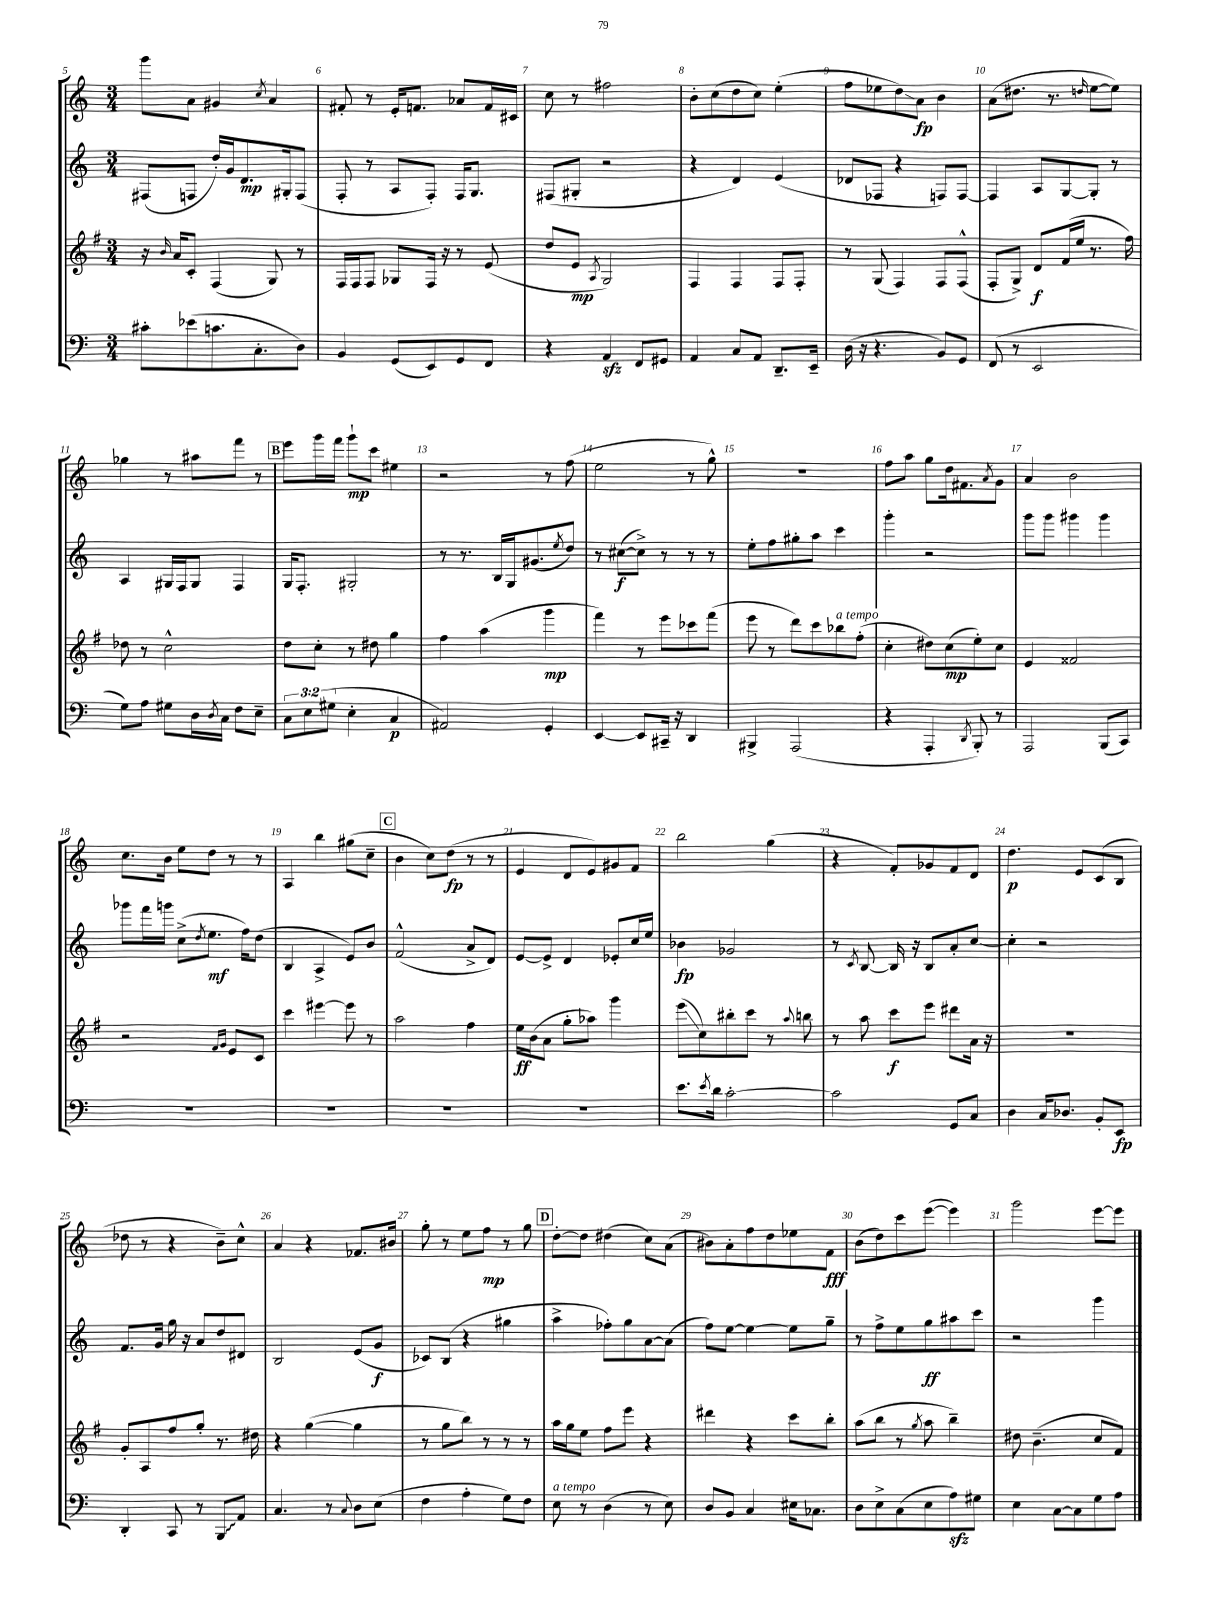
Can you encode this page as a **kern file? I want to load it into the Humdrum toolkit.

**kern	**kern	**kern	**kern
*staff4	*staff3	*staff2	*staff1
*clefF4	*clefG2	*clefG2	*clefG2
*k[]	*k[f#]	*k[]	*k[]
*M3/4	*M3/4	*M3/4	*M3/4
8c#'\L	16r	(8F#/L	8ggg\L
.	16qqb/	.	.
.	16a/LK	.	.
(8e-\	8c'/J	8F/J	8a\J
8.c\	(4F#/	16dd'/LL)	4g#/
.	.	16g/J	.
.	.	8.d/	.
8.C'\	.	.	.
.	.	.	8qcc/
.	8G/)	.	4a/
.	.	16G#'/k	.
8D\J)	8r	(8F/J	.
=	=	=	=
4BB/	16F#/LL	8F'/	8f#'/
.	16F#/J	.	.
.	8F#/J	8r	8r
(8GG/L	8G-/L	8A/L	16e'/LK
.	.	.	8.f/J
8EE/)	16F#/Jk	8F'/J)	.
.	16r	.	.
8GG/	8r	16F/LK	8a-/L
.	.	8.G/J	.
8FF/J	(8e/	.	16f/L
.	.	.	16c#/JJ
=	=	=	=
4r	8dd/L	(8F#/L	8cc\
.	8e/J	8G#'/J	8r
.	8qA/	.	.
4AA/	2G/)	2r	2ff#\
8FF/L	.	.	.
8GG#/J	.	.	.
=	=	=	=
4AA/	4F#/	4r	8b'\L
.	.	.	(8cc\
8C/L	4F#/	4d/)	8dd\
8AA/J	.	.	8cc\J)
8.DD~/L	8F#/L	(4e/	(4ee'\
.	8F#'/J	.	.
16EE~/Jk	.	.	.
=	=	=	=
(16D\	8r	8d-/L	8ff\L
16r	.	.	.
4.r	(8G/	8F-/J	8ee-\
.	4F#/)	4r	8dd\)
.	.	.	8a\J
8BB/L)	8F#/L	8F/L)	4b\
8GG/J	(8F#^^/J	[8F/J	.
=	=	=	=
(8FF/	8F#'/L	4F/]	(8a\L
8r	8G^/J)	.	8.dd#\J
2EE/	8d/L	8A/L	.
.	.	.	8.r
.	(16f#/L	[8G/	.
.	16ee/JJ	.	.
.	.	.	16qqdd/
.	8.r	8G'/]J	[8ee\L
.	.	8r	8ee\]J)
.	16ff#\)	.	.
=	=	=	=
8G\L)	8dd-\	4A/	4gg-\
8A\J	8r	.	.
8G#\L	2cc^^\	16G#/LL	8r
.	.	16F/J	.
16D\L	.	8G#/J	8aa#\L
8qD/	.	.	.
16C\JJ	.	.	.
8F\L	.	4F/	8fff\J
8E~\J	.	.	8r
=	=	=	=
12C\L	8dd\L	16G/LK	8eee\L
.	.	8.F'/J	.
12E\	.	.	.
.	8cc'\J	.	16ggg\L
(12G#\J	.	.	.
.	.	.	16fff\JJ
4E'\	8r	2G#'/	8ggg`\L
.	8dd#\	.	8ccc\J
4C/	4gg\	.	4ee#\
=	=	=	=
2AA#/)	4ff#\	8r	2r
.	.	8.r	.
.	(4aa\	.	.
.	.	16B/LL	.
.	.	16G/J	.
.	.	(8.g#/	.
4GG'/	4ggg\	.	8r
.	.	8qee/	.
.	.	8dd/J)	(8ff\
=	=	=	=
[4EE/	4fff#\)	8r	2ee\
.	.	([8cc#\L	.
8EE/]L	8r	8cc#^\]J)	.
16CC#~/Jk	8eee\L	8r	.
16r	.	.	.
4DD/	8ccc-\	8r	8r
.	(8fff#\J	8r	8gg^^\)
=	=	=	=
4BBB#^/	8eee\	8ee'\L	2.r
.	8r	8ff\	.
(2AAA/	8ddd\L)	8gg#'\	.
.	8ccc\	8aa\J	.
.	8bb-\	4ccc\	.
.	(8ff#'\J	.	.
=	=	=	=
4r	4cc'\	4ggg'\	8ff\L
.	.	.	8aa\J
4AAA'/	8dd#\L)	2r	8gg\L
.	(8cc\	.	16dd\k
.	.	.	8.f#\
8qDD/	.	.	.
8BBB'/)	8ee'\)	.	.
.	.	.	8qa/
8r	8cc\J	.	8g\J
=	=	=	=
2AAA/	4e/	8ggg\L	4a/
.	.	8ggg\J	.
.	2f##/	4ggg#\	2b\
(8BBB/L	.	4ggg#\	.
8CC/J)	.	.	.
=	=	=	=
2.r	2r	8ggg-\L	8.cc\L
.	.	16fff\L	.
.	.	16ggg\JJ	16b\Jk
.	.	(8cc^\L	8ee\L
.	.	8qdd/	.
.	.	8.ee\J	8dd\J
.	16qqf#/LL	.	.
.	16qqg/JJ	.	.
.	8e/L	.	8r
.	.	16ff\LK)	.
.	8c/J	(8dd\J	8r
=	=	=	=
2.r	4ccc\	4B/	4A/
.	[4eee#\	4A^/	4bb\
.	8eee#\]	8e/L)	(8gg#\L
.	8r	8b/J	8cc~\J
=	=	=	=
2.r	2aa\	(2f^^/	4b\
.	.	.	8cc\L)
.	.	.	(8dd\J
.	4ff#\	8a^/L	8r
.	.	8d/J)	8r
=	=	=	=
2.r	16ee\LL	[8e/L	4e/
.	(16b\J	.	.
.	8a\J	8e^/]J	.
.	8gg'\L	4d/	8d/L
.	8aa-\J)	.	8e/)
.	4ggg\	8e-'/L	8g#/
.	.	16cc/L	8f/J
.	.	16ee/JJ	.
=	=	=	=
8.e\L	(8eee\L	4b-\	2bb\
.	8cc\)	.	.
8qe/	.	.	.
16d\Jk	.	.	.
[2c'\	8bb#'\	2g-/	.
.	8ccc\J	.	.
.	8r	.	(4gg\
.	8qqaa/	.	.
.	8bb\	.	.
=	=	=	=
2c\]	8r	8r	4r
.	.	8qc/	.
.	8aa\	[8B/	.
.	8ccc\L	16B/]	8f'/L)
.	.	16r	.
.	8eee\J	8B/L	8g-/
8GG/L	8ddd#\L	8a'/	8f/
8C/J	16a\Jk	[8cc/J	8d/J
.	16r	.	.
=	=	=	=
4D\	2.r	4cc'\]	4.dd\
16C/LK	.	2r	.
8.D-/J	.	.	.
.	.	.	8e/L
8BB'/L	.	.	(8c/
8EE/J	.	.	8B/J
=	=	=	=
4DD'/	8g'/L	8.f/L	8dd-\
.	8A/	.	8r
.	.	16g/Jk	.
8CC/	8ff#/	16gg\	4r
.	.	16r	.
8r	8gg'/J	8a/L	.
8BBB/L	8.r	8dd/	8b~\L)
8AA/J	.	8d#/J	8cc^^\J
.	16dd#\	.	.
=	=	=	=
4.C/	4r	2B/	4a/
.	([4gg\	.	4r
8r	.	.	.
8qqC/	.	.	.
8D\L	4gg\]	(8e/L	8.f-/L
(8E\J	.	8g/J	.
.	.	.	16b#/Jk
=	=	=	=
4F\	8r	8c-/L)	8gg'\
.	8gg\L	(8B/J	8r
4A'\	8bb\J)	4r	8ee\L
.	8r	.	8ff\J
8G\L)	8r	4gg#\	8r
8F\J	8r	.	8gg\
=	=	=	=
8E\	16aa\LL	4aa^\	[8dd'\L
.	16gg\J	.	.
8r	8ee\J	.	8dd\]J
(4D\	8ff#\L	8ff-'\L)	(4dd#\
.	8eee\J	8gg\	.
8r	4r	[8a\	8cc\L)
8E\)	.	(8a\]J	(8a\J
=	=	=	=
8D/L	4ddd#\	8ff\L)	8b#\L)
8BB/J	.	[8ee\J	8a'\
4C/	4r	4ee\_	8ff\
.	.	.	8dd\
16E#\LK	8ccc\L	8ee\]L	8ee-\
8.C-\J	.	.	.
.	8bb'\J	8gg~\J	8f\J
=	=	=	=
8D\L	(8aa\L	8r	(8b\L
8E^\	8bb\J	8ff^\L	8dd\)
(8C\	8r	8ee\	8ccc\
.	8qgg/	.	.
8E\	8aa\	8gg\	([8eee\J
8A\)	4bb~\)	8aa#\	4eee\])
8G#\J	.	8ccc\J	.
=	=	=	=
4E\	8dd#\	2r	2ggg\
.	(4.b~\	.	.
[8C\L	.	.	.
8C\]	.	.	.
8G\	8cc/L	4ggg\	[8eee\L
8A\J	8f#/J)	.	8eee\]J
==	==	==	==
*-	*-	*-	*-
